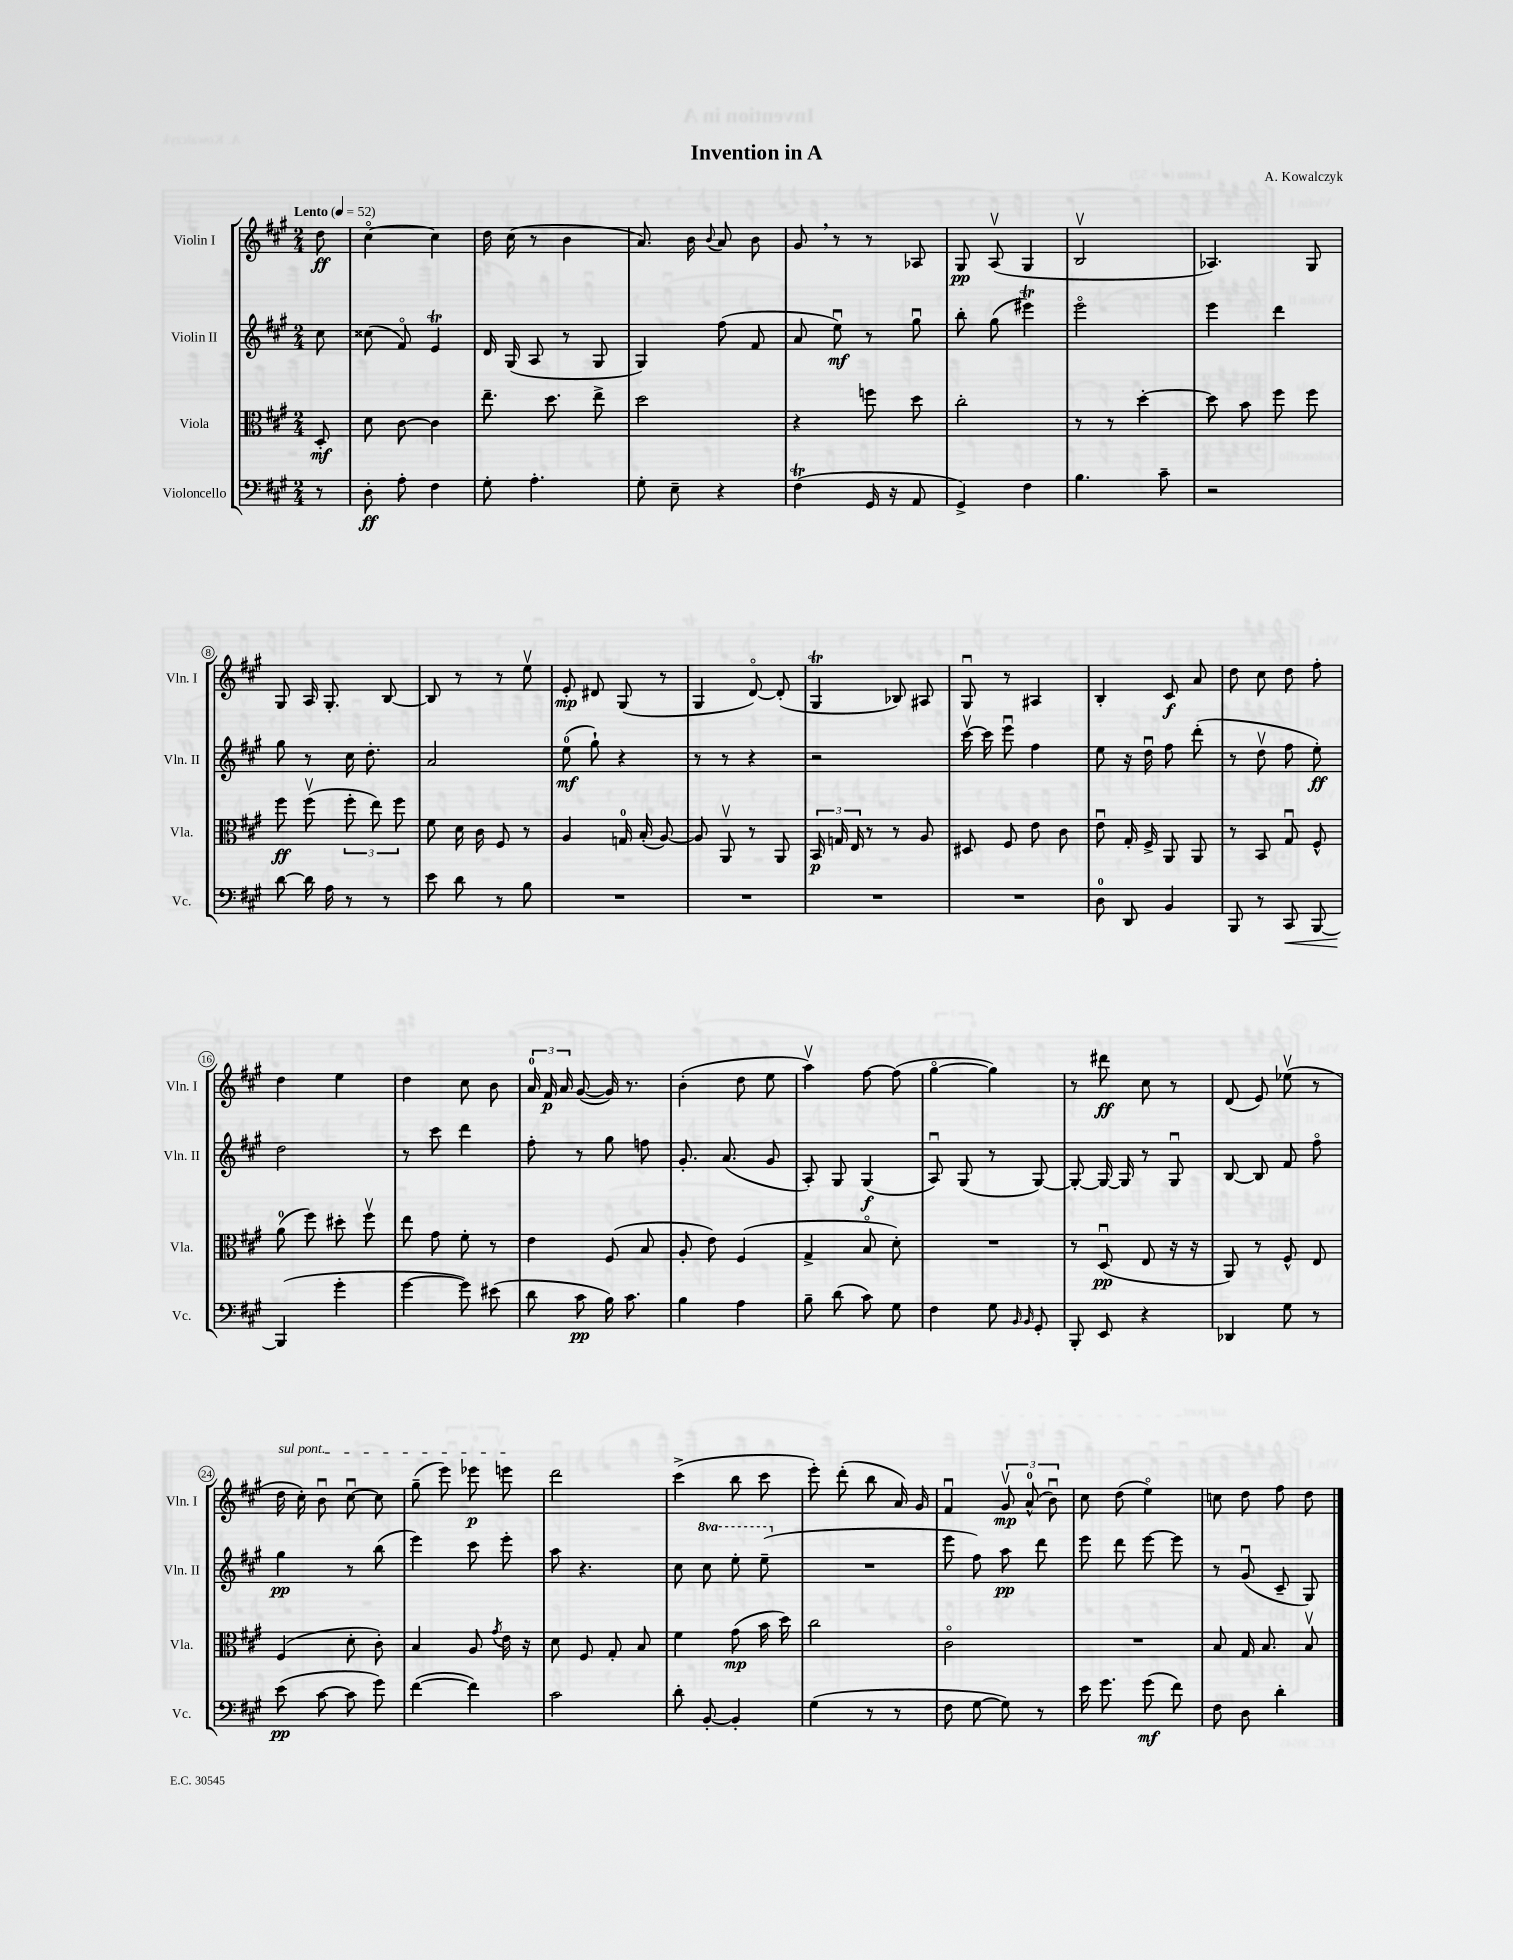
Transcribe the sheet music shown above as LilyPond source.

\header { title = "Invention in A" composer = "A. Kowalczyk" }
<<
\new StaffGroup <<
\new Staff = "s0" \with { instrumentName = "Violin I" shortInstrumentName = "Vln. I" } {
    \clef treble \key a \major \numericTimeSignature \time 2/4 \partial 8 \tempo "Lento" 4 = 52
    \autoBeamOff d''8\ff |
    cis''4~\flageolet cis''4 |
    d''16 cis''16( r8 b'4 |
    a'8.) b'16 \appoggiatura { b'8 } a'8 b'8 |
    gis'8 \breathe r8 r8 aes8 |
    gis8\pp a8\upbow( gis4 |
    b2\upbow |
    aes4.) gis8 |
    gis8 a16 gis8.-. b8~ |
    b8 r8 r8 e''8\upbow |
    e'8-.\mp dis'8 gis8( r8 |
    gis4 d'8~\flageolet) d'8-.( |
    gis4\trill bes8) ais8 |
    gis8\downbow r8 ais4 |
    b4-. cis'8\f a'8 |
    d''8 cis''8 d''8 fis''8-. |
    d''4 e''4 |
    d''4 cis''8 b'8 |
    \tuplet 3/2 { a'16-0 fis'16\p a'16 } gis'8~( gis'16) r8. |
    b'4-.( d''8 e''8 |
    a''4\upbow) fis''8~ fis''8( |
    gis''4~\flageolet gis''4) |
    r8 dis'''8\ff cis''8 r8 |
    d'8( e'8) ees''8\upbow( r8 |
    \once \override TextSpanner.bound-details.left.text = \markup { \italic "sul pont." } d''16\startTextSpan cis''16-.) b'8\downbow cis''8~\downbow cis''8 |
    gis''8--( e'''8) ees'''8\p e'''8\stopTextSpan |
    d'''2 |
    cis'''4->( b''8 cis'''8 |
    e'''8-.) d'''8-.( b''8 a'16) gis'16 |
    fis'4\downbow \tuplet 3/2 { gis'8\upbow\mp a'8-0-^( b'8\downbow) } |
    cis''8 d''8( e''4\flageolet) |
    c''8 d''8 fis''8 d''8 \bar "|." |
}
\new Staff = "s1" \with { instrumentName = "Violin II" shortInstrumentName = "Vln. II" } {
    \clef treble \key a \major \numericTimeSignature \time 2/4 \set Staff.ottavationMarkups = #ottavation-simple-ordinals \partial 8
    \autoBeamOff cis''8 |
    cisis''8( fis'8\flageolet) e'4\trill |
    d'16 gis16( a8 r8 gis8 |
    gis4) fis''8( fis'8 |
    a'8 e''8\downbow\mf) r8 gis''8\downbow |
    b''8-. gis''8( eis'''4\trill) |
    e'''2\flageolet |
    e'''4 d'''4 |
    gis''8 r8 cis''16 d''8.-. |
    a'2 |
    e''8-0\mf( gis''8-!) r4 |
    r8 r8 r4 |
    r2 |
    cis'''16~\upbow cis'''16 e'''8\downbow fis''4 |
    e''8 r16 d''16\downbow fis''8 d'''8-.( |
    r8 d''8\upbow fis''8 e''8-.\ff) |
    d''2 |
    r8 cis'''8 d'''4 |
    fis''8-. r8 gis''8 f''8 |
    gis'8.-. a'8.( gis'8 |
    a8-.) gis8 gis4\f( |
    a8\downbow) gis8( r8 gis8~) |
    gis8~-. gis16~ gis16 r8 gis8\downbow |
    b8~ b8 fis'8 fis''8\flageolet |
    gis''4\pp r8 b''8( |
    e'''4) cis'''8 e'''8-. |
    a''8 r4. |
    cis''8 \ottava #1 cis'''8 e'''8-. e'''8--( \ottava #0 |
    R2 |
    e'''8 fis''8) a''8\pp d'''8 |
    e'''8 d'''8 e'''8~ e'''8 |
    r8 gis'8\downbow( cis'8-- gis8) \bar "|." |
}
\new Staff = "s2" \with { instrumentName = "Viola" shortInstrumentName = "Vla." } {
    \clef alto \key a \major \numericTimeSignature \time 2/4 \partial 8
    \autoBeamOff d8-.\mf |
    d'8 cis'8~ cis'4 |
    e''8.-- d''8. e''8-> |
    d''2 |
    r4 f''8 d''8 |
    cis''2-. |
    r8 r8 d''4~-. |
    d''8 b'8 fis''8 fis''8 |
    fis''8\ff fis''8\upbow( \tuplet 3/2 { fis''8-. e''8) fis''8 } |
    fis'8 d'16 cis'16 fis8 r8 |
    a4 g16-0 b16-.( a8~) |
    a8 a,8\upbow r8 a,8 |
    \tuplet 3/2 { b,16\p g16 e16 } r8 r8 a8 |
    dis8 fis8 e'8 cis'8 |
    e'8\downbow gis16-. fis16-> a,8 a,8 |
    r8 b,8 gis8\downbow fis8-^ |
    a'8-0( fis''8) dis''8-. fis''8\upbow |
    e''8 gis'8 fis'8-. r8 |
    e'4 fis8( b8 |
    a8-. e'8) fis4( |
    gis4-> b8\flageolet d'8-.) |
    R2 |
    r8 d8\downbow\pp( e8 r16 r16 |
    a,8) r8 fis8-^ e8 |
    fis4( d'8-. cis'8-.) |
    b4 a8 \acciaccatura { gis'8 } e'16 r16 |
    d'8 fis8 gis8-. b8 |
    fis'4 gis'8\mp( b'16 d''16) |
    cis''2 |
    cis'2\flageolet |
    R2 |
    b8 gis16 b8. b8\upbow \bar "|." |
}
\new Staff = "s3" \with { instrumentName = "Violoncello" shortInstrumentName = "Vc." } {
    \clef bass \key a \major \numericTimeSignature \time 2/4 \partial 8
    \autoBeamOff r8 |
    d8-.\ff a8-. fis4 |
    gis8-. a4.-. |
    gis8-. e8-- r4 |
    fis4\trill( gis,16 r16 a,8 |
    gis,4->) fis4 |
    b4. cis'8-- |
    r2 |
    d'8~ d'16 a16 r8 r8 |
    e'8 d'8 r8 b8 |
    R2 |
    R2 |
    R2 |
    R2 |
    d8-0 d,8 b,4 |
    b,,8 r8 cis,8\< b,,8~ |
    b,,4\!( gis'4-. |
    gis'4~ gis'8) eis'8( |
    d'8 cis'8\pp b16) cis'8. |
    b4 a4 |
    b8-- d'8( cis'8) gis8 |
    fis4 gis8 \grace { b,16 b,16 } gis,8-. |
    b,,8-. e,8 r4 |
    des,4 gis8 r8 |
    e'8\pp( cis'8~ cis'8 gis'8) |
    fis'4~( fis'4) |
    cis'2 |
    d'8-. b,8~-. b,4-. |
    gis4( r8 r8 |
    fis8 gis8~ gis8) r8 |
    e'16 gis'8. gis'8\mf( fis'8) |
    fis8 d8 d'4-. \bar "|." |
}
>>
>>
\layout { \context { \Score \override BarNumber.stencil = #(make-stencil-circler 0.1 0.3 ly:text-interface::print) } }
